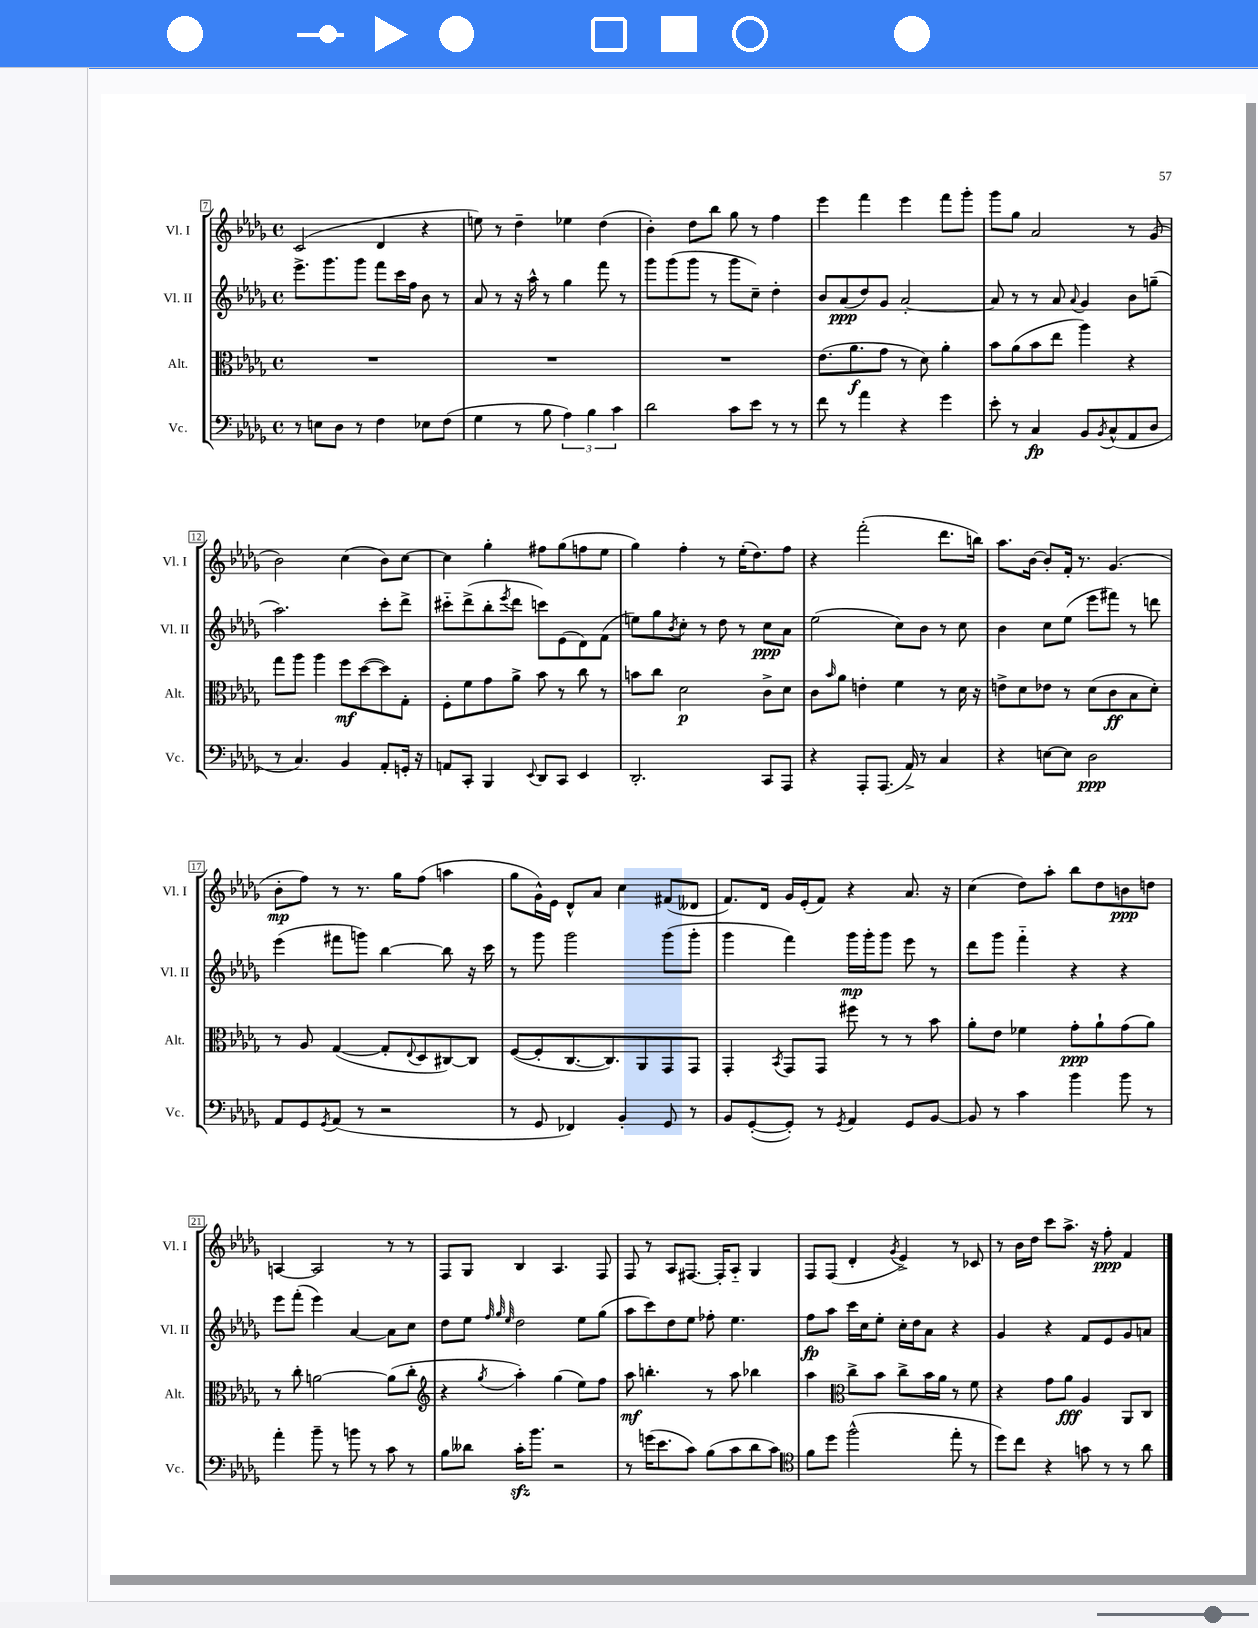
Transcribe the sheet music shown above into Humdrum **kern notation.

**kern	**dynam	**kern	**dynam	**kern	**dynam	**kern	**dynam
*part4	*part4	*part3	*part3	*part2	*part2	*part1	*part1
*staff4	*staff4	*staff3	*staff3	*staff2	*staff2	*staff1	*staff1
*I"Vc.	*	*I"Alt.	*	*I"Vl. II	*	*I"Vl. I	*
*I'Vc.	*	*I'Alt.	*	*I'Vl. II	*	*I'Vl. I	*
*clefF4	*	*clefC3	*	*clefG2	*	*clefG2	*
*k[b-e-a-d-g-]	*	*k[b-e-a-d-g-]	*	*k[b-e-a-d-g-]	*	*k[b-e-a-d-g-]	*
*M4/4	*	*M4/4	*	*M4/4	*	*M4/4	*
*met(c)	*	*met(c)	*	*met(c)	*	*met(c)	*
=7	=7	=7	=7	=7	=7	=7	=7
8r	.	1r	.	8.eee-^\L	.	(2c/	.
8En\L	.	.	.	.	.	.	.
.	.	.	.	8.ggg-\	.	.	.
8D-\J	.	.	.	.	.	.	.
8r	.	.	.	8ggg-\J	.	.	.
4F\	.	.	.	8fff\L	.	4d-/	.
.	.	.	.	16ccc\L	.	.	.
.	.	.	.	16ff\JJ	.	.	.
8E-X\L	.	.	.	8b-\	.	4r	.
(8F\J	.	.	.	8r	.	.	.
=8	=8	=8	=8	=8	=8	=8	=8
4G-\	.	1r	.	8a-/	.	8een\)	.
.	.	.	.	8r	.	8r	.
8r	.	.	.	16r	.	4dd-~\	.
.	.	.	.	16aa-^^\	.	.	.
8B-\	.	.	.	8r	.	.	.
6A-\)	.	.	.	4gg-\	.	4ee-X\	.
6B-\	.	.	.	.	.	.	.
.	.	.	.	8fff\	.	(4dd-\	.
6c\	.	.	.	.	.	.	.
.	.	.	.	8r	.	.	.
=9	=9	=9	=9	=9	=9	=9	=9
2d-\	.	1r	.	8ggg-\L	.	4b-'\)	.
.	.	.	.	(8ggg-\	.	.	.
.	.	.	.	8ggg-\J	.	8dd-\L	.
.	.	.	.	8r	.	8bb-\J	.
8c\L	.	.	.	8ggg-\L	.	8gg-\	.
8e-\J	.	.	.	8cc~\J)	.	8r	.
8r	.	.	.	4dd-'\	.	4ff\	.
8r	.	.	.	.	.	.	.
=10	=10	=10	=10	=10	=10	=10	=10
8f\	.	(8.e-\L	.	8b-/L	.	4eee-\	.
8r	.	.	.	(8a-/	ppp	.	.
.	.	8.a-\	f	.	.	.	.
4a-\	.	.	.	8dd-/)	.	4fff\	.
.	.	8g-\J	.	8g-/J	.	.	.
4r	.	8r	.	[2a-'/	.	4eee-\	.
.	.	8d-\)	.	.	.	.	.
4g-\	.	4a-'\	.	.	.	8fff\L	.
.	.	.	.	.	.	8ggg-'\J	.
=11	=11	=11	=11	=11	=11	=11	=11
8e-'\	.	8b-\L	.	8a-/]	.	8ggg-\L	.
8r	.	(8a-\	.	8r	.	8gg-\J	.
4C/	fp	8b-\	.	8r	.	2a-/	.
.	.	8ee-\J	.	8a-/	.	.	.
.	.	.	.	8qqa-/	.	.	.
8BB-/L	.	4aa-\)	.	4g-/	.	.	.
8qBB-/	.	.	.	.	.	.	.
(8C^^/	.	.	.	.	.	.	.
8AA-/	.	4r	.	8b-\L	.	8r	.
8D-/J	.	.	.	(8ggn~\J	.	(8g-/	.
!!LO:LB:g=z
=12	=12	=12	=12	=12	=12	=12	=12
8r	.	8gg-\L	.	2.aa-\)	.	2b-\)	.
4.C/)	.	8aa-\J	.	.	.	.	.
.	.	4aa-\	.	.	.	.	.
4BB-/	.	8ff\L	mf	.	.	(4cc\	.
.	.	([8dd-\	.	.	.	.	.
8AA-'/L	.	8dd-\])	.	8ccc'\L	.	8b-\L)	.
16GGn'/Jk	.	8G-'\J	.	8ddd-^\J	.	[8cc\J	.
16r	.	.	.	.	.	.	.
=13	=13	=13	=13	=13	=13	=13	=13
8AAn/L	.	8F'\L	.	8ccc#X\L	.	4cc\]	.
8CC'/J	.	8f\	.	(8ddd-^\	.	.	.
4BBB-/	.	8g-\	.	8bb-'\	.	4gg-'\	.
.	.	.	.	8qeee-/	.	.	.
.	.	8a-^\J	.	8ddd-\J	.	.	.
8qqEE-/	.	.	.	.	.	.	.
8DD-/L	.	8b-\	.	8cccn\L)	.	8ff#X\L	.
8CC/J	.	8r	.	(8e-\	.	(8gg-\	.
4EE-/	.	8cc\	.	8d-\)	.	8ffn\	.
.	.	8r	.	(8f\J	.	8ee-\J	.
=14	=14	=14	=14	=14	=14	=14	=14
2.DD-'/	.	8bn\L	.	8een\L)	.	4gg-\)	.
.	.	8cc\J	.	8gg-\	.	.	.
.	.	.	.	8qb-/	.	.	.
.	.	2d-\	p	8cc'\J	.	4ff'\	.
.	.	.	.	8r	.	.	.
.	.	.	.	8dd-\	.	8r	.
.	.	.	.	8r	.	(16ee-'\KL	.
.	.	.	.	.	.	8.dd-\)	.
8CC/L	.	8c^\L	.	8cc\L	ppp	.	.
8AAA-/J	.	8d-\J	.	8a-\J	.	8ff\J	.
=15	=15	=15	=15	=15	=15	=15	=15
4r	.	8c\L	.	(2ee-\	.	4r	.
.	.	16qqb-/	.	.	.	.	.
.	.	8a-\J	.	.	.	.	.
8AAA-'/L	.	4en'\	.	.	.	(2fff'\	.
(8.AAA-/J	.	.	.	.	.	.	.
.	.	4f\	.	8cc\L)	.	.	.
16AA-^/)	.	.	.	.	.	.	.
8r	.	.	.	8b-\J	.	.	.
4C/	.	8r	.	8r	.	8.ddd-\L	.
.	.	16d-\	.	8cc\	.	.	.
.	.	16r	.	.	.	16bbn\Jk)	.
=16	=16	=16	=16	=16	=16	=16	=16
4r	.	8en^\L	.	4b-\	.	8.aa-\L	.
.	.	8d-\	.	.	.	.	.
.	.	.	.	.	.	[16b-\Jk	.
[8En\L	.	8e-X\J	.	8cc\L	.	8b-'/L]	.
8E\J]	.	8r	.	(8ee-\J	.	16f'/Jk	.
.	.	.	.	.	.	8.r	.
2D-\	ppp	(8d-\L	.	8eee-\L	.	.	.
.	.	8c\	ff	8fff#X\J)	.	(4.g-/	.
.	.	8B-\	.	8r	.	.	.
.	.	8d-'\J)	.	8dddn\	.	.	.
!!LO:LB:g=z
=17	=17	=17	=17	=17	=17	=17	=17
8AA-/L	.	8r	.	(4eee-\	.	8b-'\L	mp
8GG-/	.	8A-/	.	.	.	8ff\J)	.
8qGG-/	.	.	.	.	.	.	.
(8AA-/J	.	([4G-/	.	8fff#X\L	.	8r	.
8r	.	.	.	8gggn\J)	.	8.r	.
2r	.	8G-'/L]	.	[4bb-\	.	.	.
.	.	.	.	.	.	16gg-\KL	.
.	.	8qqE-/	.	.	.	.	.
.	.	8D-/	.	.	.	(8ff\J	.
.	.	[8C#X/)	.	8bb-\]	.	4aan\	.
.	.	8C#/J]	.	16r	.	.	.
.	.	.	.	16ccc\	.	.	.
=18	=18	=18	=18	=18	=18	=18	=18
8r	.	([8F/L	.	8r	.	8gg-\L	.
8GG-/	.	8F'/]	.	8ggg-\	.	16g-^^\L)	.
.	.	.	.	.	.	16e-\JJ	.
4FF-X/)	.	[8.C/	.	2ggg-\	.	8d-^^/L	.
.	.	.	.	.	.	8a-/J	.
.	.	8.C/])	.	.	.	.	.
4BB-'/	.	.	.	.	.	4cc\	.
.	.	8AA-/	.	.	.	.	.
8GG-/	.	8GG-/	.	(8ggg-\L	.	(8f#X/L	.
8r	.	8GG-/J	.	8ggg-'\J	.	8d--X/J	.
=19	=19	=19	=19	=19	=19	=19	=19
8BB-/L	.	4GG-'/	.	4ggg-\	.	8.f/L)	.
([8GG-'/	.	.	.	.	.	.	.
.	.	.	.	.	.	16d-/Jk	.
.	.	8qBB-/	.	.	.	.	.
8GG-'/J])	.	8GG-/L	.	4fff\)	.	16g-/LL	.
.	.	.	.	.	.	(16e-'/J	.
8r	.	8GG-/J	.	.	.	8f/J)	.
8qGG-/	.	.	.	.	.	.	.
4AA-/	.	8ff#X\	.	16ggg-\LL	mp	4r	.
.	.	.	.	16ggg-'\J	.	.	.
.	.	8r	.	8ggg-\J	.	.	.
8GG-/L	.	8r	.	8eee-\	.	8.a-/	.
[8BB-/J	.	8b-\	.	8r	.	.	.
.	.	.	.	.	.	16r	.
=20	=20	=20	=20	=20	=20	=20	=20
8BB-/]	.	8a-'\L	.	8ddd-\L	.	(4cc\	.
8r	.	8e-\J	.	8ggg-\J	.	.	.
4c\	.	4f-X\	.	4fff\	.	8dd-\L)	.
.	.	.	.	.	.	8aa-'\J	.
4b-\	.	8g-'\L	ppp	4r	.	8bb-\L	.
.	.	8a-`\	.	.	.	8dd-\	.
8b-\	.	(8g-\	.	4r	.	8bn\	ppp
8r	.	8a-\J)	.	.	.	8ddn\J	.
!!LO:LB:g=z
=21	=21	=21	=21	=21	=21	=21	=21
4a-'\	.	8r	.	8eee-\L	.	[4An/	.
.	.	8cc'\	.	(8fff'\J	.	.	.
8b-~\	.	[2an\	.	4eee-\)	.	2A/]	.
8r	.	.	.	.	.	.	.
8bn\	.	.	.	[4a-/	.	.	.
8r	.	.	.	.	.	.	.
8c\	.	(8a\L]	.	8a-\L]	.	8r	.
8r	.	8cc'\J	.	8cc\J	.	8r	.
=22	=22	=22	=22	=22	=22	=22	=22
*	*	*clefG2	*	*	*	*	*
8B-\L	.	4r	.	8dd-\L	.	8F/L	.
8d--X\J	.	.	.	8ee-\J	.	8G-/J	.
.	.	.	.	32qqff/	.	.	.
.	.	.	.	32qqgg-/	.	.	.
.	.	8qgg-/	.	32qqee-/	.	.	.
16czz'\KL	.	4aa-'\)	.	2dd-\	.	4B-/	.
8.b-\J	.	.	.	.	.	.	.
2r	.	(4gg-\	.	.	.	4.A-/	.
.	.	8ee-\L)	.	8ee-\L	.	.	.
.	.	8ff\J	.	(8gg-\J	.	8F/	.
=23	=23	=23	=23	=23	=23	=23	=23
8r	.	8aa-\	mf	8aa-\L	.	8F/	.
(16gn\KL	.	4.bbn'\	.	8ccc\)	.	8r	.
8.e-\	.	.	.	.	.	.	.
.	.	.	.	8dd-\	.	8A-/L	.
8c\J)	.	.	.	8ee-\J	.	[8.F#X/J	.
(8B-\L	.	8r	.	8ff-X'\	.	.	.
.	.	.	.	.	.	16F#'/KL]	.
8c\	.	8aa-\	.	4.ee-\	.	8A-/J	.
8d-\	.	4bb-X\	.	.	.	4G-/	.
8c\J)	.	.	.	.	.	.	.
=24	=24	=24	=24	=24	=24	=24	=24
*clefC4	*	*	*	*	*	*	*
8f\L	.	4aa-\	.	8ff\L	fp	8F/L	.
8dd-\J	.	.	.	8aa-\J	.	(8F/J	.
*	*	*clefC3	*	*	*	*	*
(2ff^^\	.	8cc^\L	.	16ccc\LL	.	4d-'/	.
.	.	.	.	16cc\J	.	.	.
.	.	8b-\J	.	8ee-'\J	.	.	.
.	.	.	.	.	.	8qg-/	.
.	.	8cc^\L	.	16cc'\LL	.	4e-^/)	.
.	.	.	.	16dd-\J	.	.	.
.	.	16b-\L	.	8a-\J	.	.	.
.	.	16a-\JJ	.	.	.	.	.
8ee-'\	.	8r	.	4r	.	8r	.
8r	.	8f\	.	.	.	8c-X/	.
=25	=25	=25	=25	=25	=25	=25	=25
8dd-\L)	.	4r	.	4g-/	.	8r	.
8cc\J	.	.	.	.	.	16b-\LL	.
.	.	.	.	.	.	16dd-\JJ	.
4r	.	8g-\L	.	4r	.	8ccc\L	.
.	.	8a-\J	fff	.	.	8.aa-^\J	.
8gn\	.	4A-/	.	8f/L	.	.	.
.	.	.	.	.	.	16r	.
8r	.	.	.	8e-/	.	8ff'\	ppp
8r	.	8AA-/L	.	8g-/	.	4f/	.
8a-\	.	8C/J	.	8an/J	.	.	.
==	==	==	==	==	==	==	==
*-	*-	*-	*-	*-	*-	*-	*-
